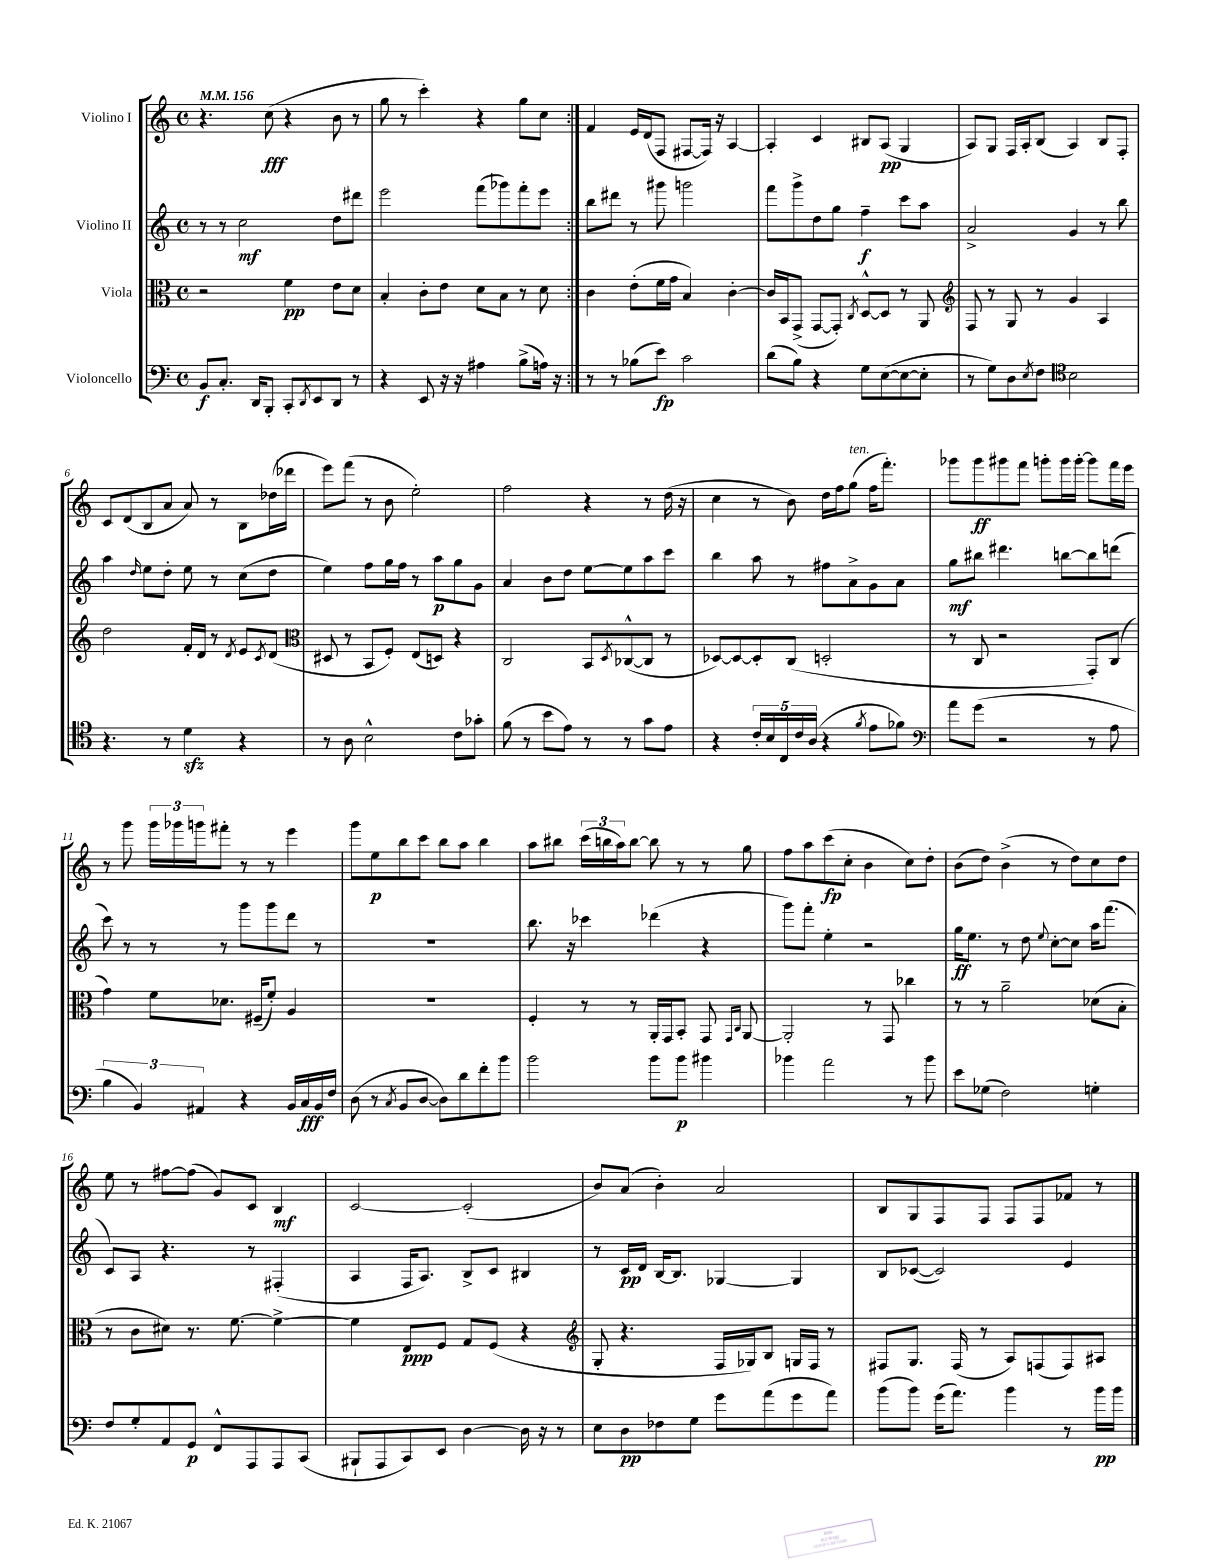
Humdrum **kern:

**kern	**kern	**kern	**kern
*staff4	*staff3	*staff2	*staff1
*clefF4	*clefC3	*clefG2	*clefG2
*k[]	*k[]	*k[]	*k[]
*M4/4	*M4/4	*M4/4	*M4/4
*met(c)	*met(c)	*met(c)	*met(c)
*MM156	*MM156	*MM156	*MM156
8BB	2r	8r	4.r
8.C'	.	8r	.
.	.	2cc	.
16DD	.	.	.
8BBB'	.	.	(8cc
8CC'	4f	.	4r
8qDD	.	.	.
8EE	.	.	.
8DD	8e	8dd	8b
8r	8d	8ddd#	8r
=	=	=	=
4r	4B'	2eee	8gg
.	.	.	8r
8EE	8c'	.	4ccc')
16r	8e	.	.
16r	.	.	.
4A#	8d	(8fff	4r
.	8B	8ggg-)	.
(8B^	8r	8fff'	8gg
16A)	8d	8eee	8cc
16r	.	.	.
=:|!	=:|!	=:|!	=:|!
8r	4c	8bb	4f
8r	.	8ddd#	.
(8B-	(8e'	8r	16e
.	.	.	(16d
8e)	16f	8ggg#	8F
.	16g	.	.
2c	4B)	2ggg	[8F#
.	.	.	16F#])
.	.	.	16r
.	[4c'	.	[4A
=	=	=	=
(8d	16c]	8fff	4A']
.	16BB	.	.
8B)	(8GG^	8ggg^	.
4r	[8GG	8dd	4c
.	8GG'])	8gg	.
.	8qC	.	.
8G	[8D^^	4ff~	8B#
([8E	8D]	.	(8A
8E_	8r	8ccc	4G
8E']	8AA	8aa	.
=	=	=	=
*	*clefG2	*	*
8r	8F	2a^	8A)
8G)	8r	.	8G
8D	8G	.	16F
.	.	.	16A'
8qE	.	.	.
8F	8r	.	(8B
*clefC4	*	*	*
2B	4g	4g	4A)
.	4A	8r	8B
.	.	8bb	8F'
=	=	=	=
4.r	2dd	4aa	8c
.	.	.	(8d
.	.	16qqdd	.
.	.	8ee	8B
8r	.	8dd'	8a
4d	16f'	8ee	8a)
.	16d	.	.
.	8r	8r	8r
.	8qd	.	.
4r	8e	(8cc	8B
.	8qc	.	.
.	(8d	8dd	(16dd-
.	.	.	16ddd-
=	=	=	=
*	*clefC3	*	*
8r	8D#	4ee)	8eee)
8A	8r	.	(8fff
2B^^	8BB	8ff	8r
.	8F')	16gg	8b
.	.	16ff	.
.	(8E	8r	2ee')
.	8D)	8aa	.
8c	4r	8gg	.
8g-'	.	8g	.
=	=	=	=
(8f	2C	4a	2ff
8r	.	.	.
8b	.	8b	.
8e)	.	8dd	.
8r	8BB	[8ee	4r
.	8qD	.	.
8r	([8C-^^	8ee]	.
8g	8C-]	8aa	8r
8e	8r	8ccc	(16dd
.	.	.	16r
=	=	=	=
4r	[8D-)	4bb	4cc
.	8D-_	.	.
20c'	8D-']	8aa	8r
20B	.	.	.
20C	.	.	.
.	(8C	8r	8b)
20c	.	.	.
(20A	.	.	.
4r	2D'	8ff#	16dd
.	.	.	16ff
.	.	8a^	(8gg
8qf	.	.	.
8e	.	8g	16ff
.	.	.	8.fff')
8f-)	.	8a	.
=	=	=	=
*clefF4	*	*	*
8a	8r	8gg	8ggg-
(8g	8C	8bb#	8ggg-
2r	2r	4.ddd#	8ggg#
.	.	.	8fff
.	.	.	8ggg'
.	.	[8bb	16ggg
.	.	.	[16ggg'
8r	8GG')	8bb]	8ggg]
8A	(8C	(8ddd	16fff
.	.	.	16eee
=	=	=	=
6B	4g)	8ccc)	8r
.	.	8r	8ggg
6BB)	.	.	.
.	8f	8r	24ggg
.	.	.	24ggg-
6AA#	.	.	24ggg
.	8.d-	8r	8fff#'
4r	.	8ggg	8r
.	(16F#~	.	.
.	8f')	8ggg	8r
16BB	4A	8ddd	4eee
16C	.	.	.
16BB	.	8r	.
16F	.	.	.
=	=	=	=
(8D	1r	1r	8ggg
8r	.	.	8ee
8qC	.	.	.
8BB	.	.	8bb
[8D	.	.	8ccc
8D])	.	.	8bb
8d	.	.	8aa
8f'	.	.	4bb
8b	.	.	.
=	=	=	=
2b	4F'	8.bb	8aa
.	.	.	8bb#
.	.	16r	.
.	8r	4ccc-	(24ccc
.	.	.	24bb
.	.	.	24aa)
.	8r	.	[8bb
8b	16AA'	(4ddd-	8bb]
.	16GG	.	.
8b	8BB'	.	8r
4b#	8GG	4r	8r
.	16qqGG	.	.
.	16qqC	.	.
.	[8AA	.	8gg
=	=	=	=
4b-	2AA']	8ggg)	8ff
.	.	8fff'	8aa
2a	.	4ee'	(8ccc
.	.	.	8cc'
.	8r	2r	4b
.	8GG	.	.
8r	4cc-	.	8cc)
8b-	.	.	8dd'
=	=	=	=
8e	8r	16gg	(8b
.	.	8.ee	.
(8G-	8r	.	8dd)
2F)	2a~	8r	(4b^
.	.	8dd	.
.	.	8qqee	.
.	.	[8cc'	8r
.	.	8cc]	8dd)
4G'	(8d-	16aa	8cc
.	.	(8.fff	.
.	8B'	.	8dd
=	=	=	=
8F	8r	8c)	8ee
8G'	8c	8A	8r
8AA	8d#)	4.r	[8ff#
8GG	8.r	.	(8ff#]
8FF^^	.	.	8g)
.	[8.f	.	.
8AAA	.	8r	8c
8AAA	4f^_	(4F#'	4B
(8CC	.	.	.
=	=	=	=
8BBB#`	4f]	4A	[2c
8AAA	.	.	.
8CC)	8E	16F	.
.	.	8.A)	.
8EE	8F	.	.
[4D	8G	8B^	(2c']
.	(8F	8c	.
16D]	4r	4B#	.
16r	.	.	.
8r	.	.	.
=	=	=	=
*	*clefG2	*	*
8E	8G'	8r	8b)
8D	4.r	16c	(8a
.	.	16d	.
8F-	.	[16B	4b')
.	.	8.B]	.
8G	.	.	.
8g	16F	[4G-	2a
.	16G-)	.	.
(8a	8B	.	.
8g	16G	4G-]	.
.	16F	.	.
8a)	8r	.	.
=	=	=	=
(8b	8F#	8B	8B
8b)	8.G	([8c-	8G
(16g	.	2c-])	8F
8.a)	(16F#	.	.
.	8r	.	8F
4b	8A)	.	8F
.	(8F	.	8F
8r	8F)	4e	8f-
16b	8A#	.	8r
16b	.	.	.
==	==	==	==
*-	*-	*-	*-
